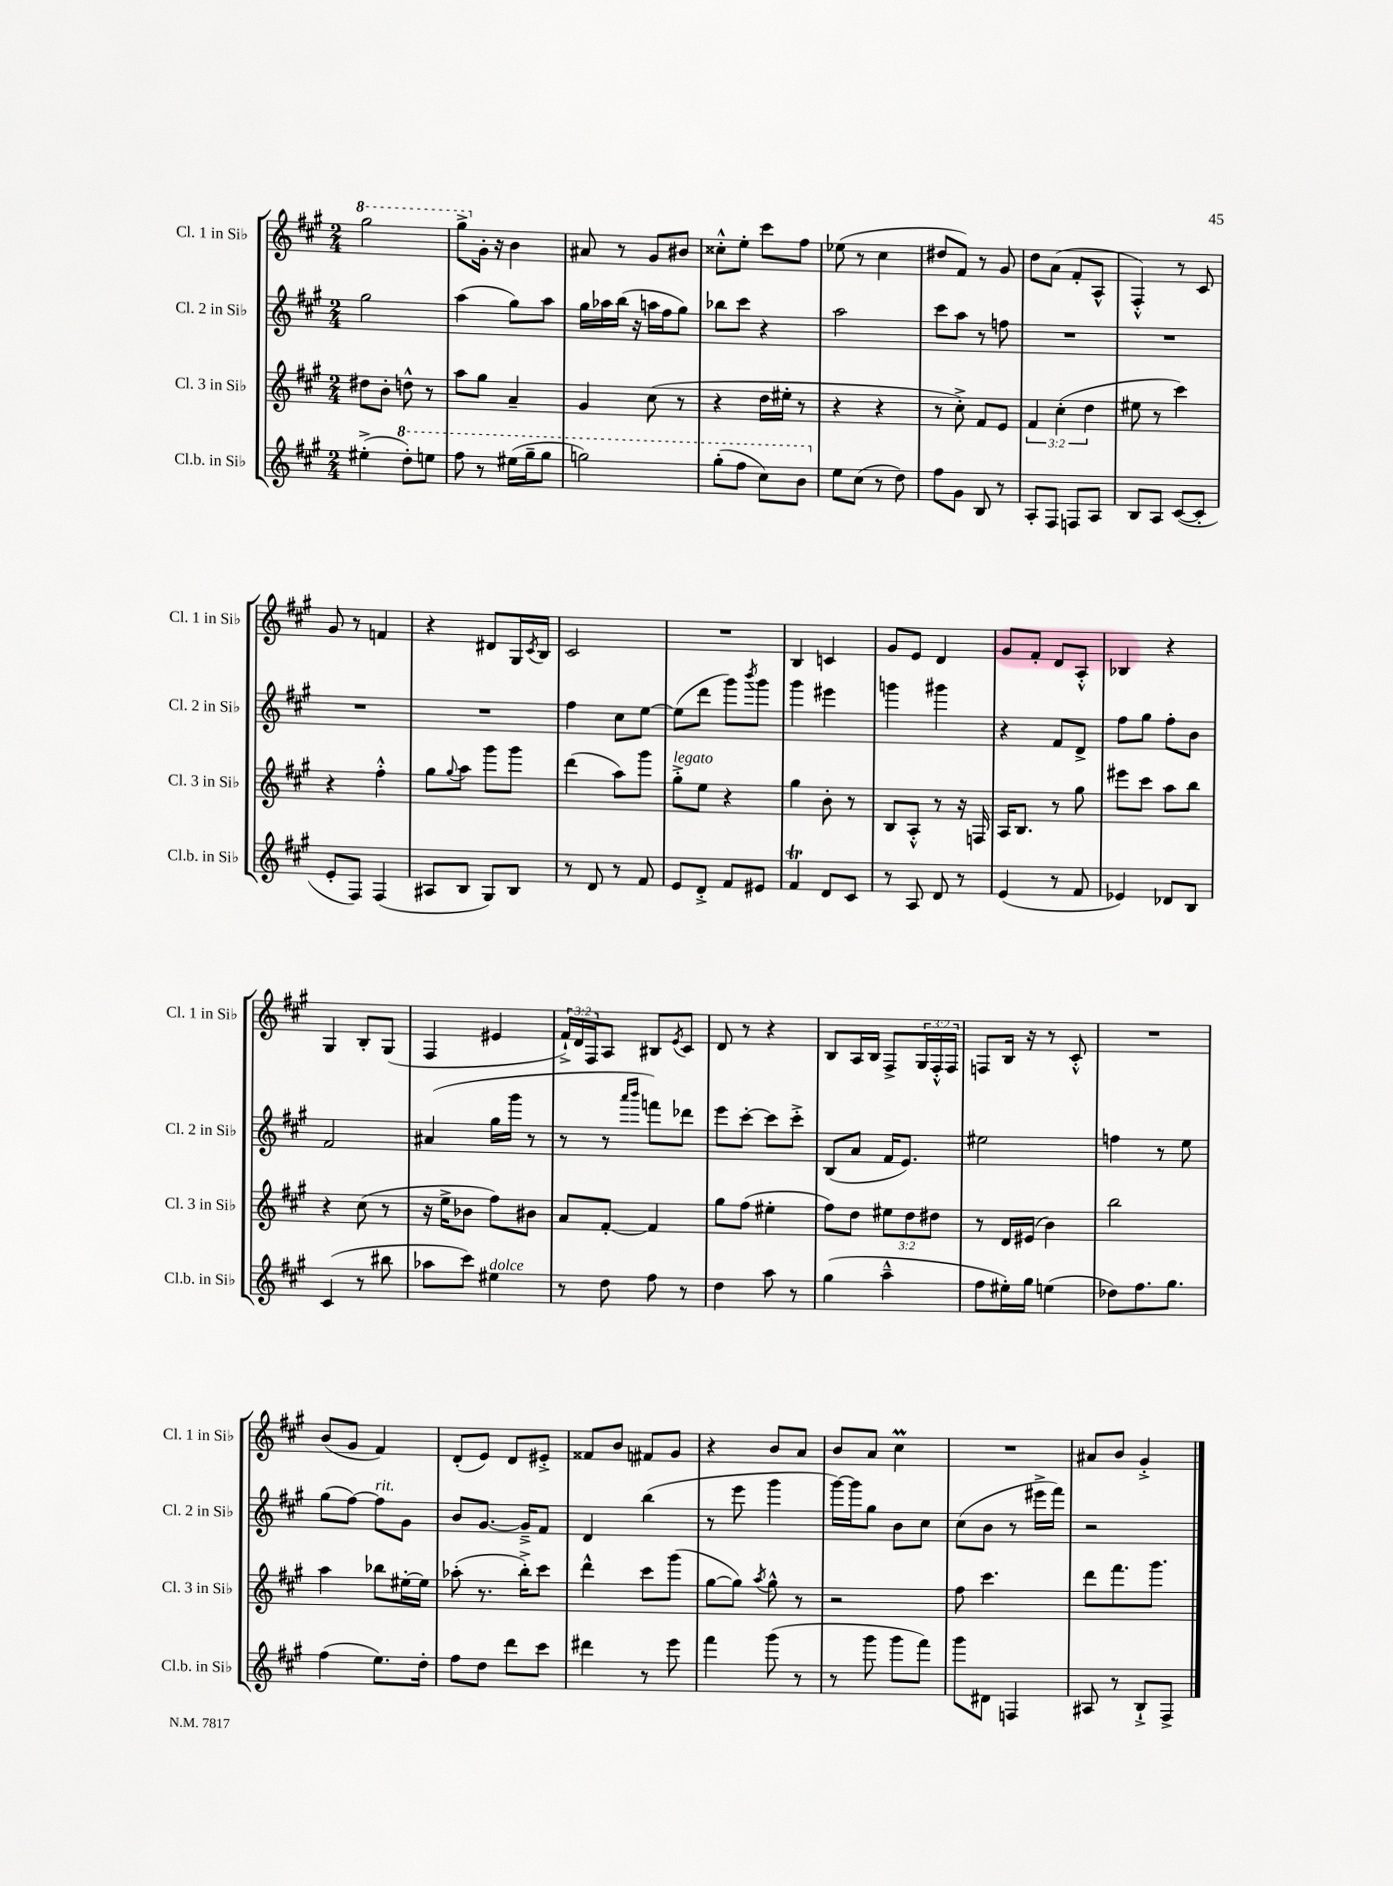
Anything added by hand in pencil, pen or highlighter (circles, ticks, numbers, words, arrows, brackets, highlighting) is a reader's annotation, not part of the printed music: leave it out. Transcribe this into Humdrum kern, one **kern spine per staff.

**kern	**kern	**kern	**kern
*part4	*part3	*part2	*part1
*staff4	*staff3	*staff2	*staff1
*I"Cl.b. in Si♭	*I"Cl. 3 in Si♭	*I"Cl. 2 in Si♭	*I"Cl. 1 in Si♭
*I'Cl.b. in Si♭	*I'Cl. 3 in Si♭	*I'Cl. 2 in Si♭	*I'Cl. 1 in Si♭
*clefG2	*clefG2	*clefG2	*clefG2
*k[f#c#g#]	*k[f#c#g#]	*k[f#c#g#]	*k[f#c#g#]
*M2/4	*M2/4	*M2/4	*M2/4
*	*	*	*8va
=56	=56	=56	=56
(4ee#X'^\	8dd#X\L	2gg#\	2ggg#\
.	8b'\J	.	.
*8va	*	*	*
8ddd'\L)	8ddn^^\	.	.
8eeen\J	8r	.	.
=57	=57	=57	=57
8fff#\	8aa\L	(4aa\	8ggg#^\L
*	*	*	*X8va
8r	8gg#\J	.	16g#'\Jk
.	.	.	16r
(16eee#X\LL	4a~/	8gg#\L)	4b\
16ggg#~\J	.	.	.
8ggg#\J	.	8aa\J	.
=58	=58	=58	=58
2gggn\)	4g#/	16gg#\LL	8a#X/
.	.	16aa-X\	.
.	.	(16bb\JJ	8r
.	.	16r	.
.	(8cc#\	16aan\LL	8g#/L
.	.	16ff#\J	.
.	8r	8gg#\J)	8b#X/J
=59	=59	=59	=59
(8ggg#'\L	4r	8bb-X\L	8cc##X'^^\L
8fff#\J	.	8ccc#\J	8ee'\J
8ccc#\L)	16dd\LL	4r	8ccc#\L
.	16ee#X'\JJ	.	.
8bb\J	8r	.	8ff#\J
=60	=60	=60	=60
*X8va	*	*	*
8ee\L	4r	2aa\	(8ee-X\
(8cc#\J	.	.	8r
8r	4r	.	4cc#\
8dd\)	.	.	.
=61	=61	=61	=61
8ff#\L	8r	8ccc#\L	8dd#X/L
8g#\J	8cc#'^\)	8aa\J	8f#/J)
8B/	8f#/L	8r	8r
8r	8e/J	8ffn\	8g#/
=62	=62	=62	=62
8A'/L	6f#/	2r	8dd\L
8F#/J	.	.	(8a\J
.	(6cc#'\	.	.
8Fn/L	.	.	8f#'/L
.	6dd\	.	.
8A/J	.	.	8A^^/J
=63	=63	=63	=63
8B/L	8ee#X\	2r	4F#'^^/)
8A/J	8r	.	.
([8c#/L	4ccc#\)	.	8r
8c#'/J]	.	.	8c#/
!!LO:LB:g=z
=64	=64	=64	=64
8e'/L	4r	2r	8g#/
8F#/J)	.	.	8r
(4F#/	4ff#'^^\	.	4fn/
=65	=65	=65	=65
8A#X/L	8gg#\L	2r	4r
.	8qqgg#/	.	.
8B/J	8aa\J	.	.
8G#/L)	8ggg#\L	.	8d#X/L
8B/J	8ggg#\J	.	16G#/L
.	.	.	8qc#/
.	.	.	16B/JJ
=66	=66	=66	=66
8r	(4ddd\	4ff#\	2c#/
8d/	.	.	.
8r	8aa\L)	8cc#\L	.
8f#/	8ggg#\J	[8ee\J	.
=67	=67	=67	=67
!	!LO:TX:a:i:t=legato	!	!
8e/L	8gg#'^\L	(8ee\L]	2r
8d'^/J	8ee\J	8ddd\J	.
8f#/L	4r	8ggg#\L)	.
.	.	8qbbb/	.
8e#X/J	.	8ggg#\J	.
=68	=68	=68	=68
4f#T/	4gg#\	4ggg#\	4B/
8d/L	8b'\	4eee#X\	4cn/
8c#/J	8r	.	.
=69	=69	=69	=69
8r	8B/L	4gggn\	8g#/L
8A/	8A'^^/J	.	8e/J
8d/	8r	4ggg#X\	4d/
8r	16r	.	.
.	16Fn/	.	.
=70	=70	=70	=70
(4e/	16A/KL	4r	8g#/L
.	8.B/J	.	.
.	.	.	8f#'/J
8r	8r	8f#/L	8d/L
8f#/	8gg#\	8d^/J	8A'^^/J
=71	=71	=71	=71
4e-X/)	8eee#X\L	8ff#\L	4B-X/
.	8ccc#\J	8gg#\J	.
8d-X/L	8aa\L	8ff#'\L	4r
8B/J	8bb\J	8b\J	.
!!LO:LB:g=z
=72	=72	=72	=72
(4c#/	4r	2f#/	4G#/
8r	(8cc#\	.	8B'/L
8bb#X\	8r	.	(8G#/J
=73	=73	=73	=73
8aa-X\L	16r	(4a#X/	4F#/
.	16ee^\KL	.	.
8ccc#\J)	8b-X\J	.	.
!LO:TX:a:i:t=dolce	!	!	!
4ee#X\	8ff#\L)	16gg#\LL	4e#X/
.	.	16ggg#\JJ	.
.	8b#X\J	8r	.
=74	=74	=74	=74
8r	8a/L	8r	24f#`^/LL)
.	.	.	24d/
.	.	.	24F#/J
8dd\	[8f#'/J	8r	8A/J
.	.	16qqaaa/LL	.
.	.	16qqbbb/JJ	.
8ff#\	4f#/]	8fffn\L)	8B#X/L
.	.	.	8qe/
8r	.	8ddd-X\J	8c#/J
=75	=75	=75	=75
4dd\	8gg#\L	8eee\L	8d/
.	(8ff#\J	[8ccc#'\J	8r
8aa\	4ee#X'\	8ccc#\L]	4r
8r	.	8ccc#'^\J	.
=76	=76	=76	=76
(4gg#\	8ff#\L)	(8B/L	8B/L
.	8dd\J	8a/J	16A/L
.	.	.	16B/JJ
4aa~^^\	12ee#X\L	16f#/KL	8F#^/L
.	.	8.e/J)	.
.	12dd\	.	.
.	.	.	24G#/L
.	12dd#X\J	.	24F#'^^/
.	.	.	24F#/JJ
=77	=77	=77	=77
8ff#\L	8r	2ee#X\	8Fn/L
16ee#X'\L)	16d/LL	.	16B/Jk
16gg#\JJ	(16e#X/JJ	.	16r
(4een\	4b\)	.	8r
.	.	.	8c#'^^/
=78	=78	=78	=78
8dd-X\L)	2bb\	4ffn\	2r
8.ff#\	.	.	.
.	.	8r	.
8.gg#\J	.	.	.
.	.	8ee\	.
!!LO:LB:g=z
=79	=79	=79	=79
(4ff#\	4aa\	(8gg#\L	(8b/L
.	.	[8ff#\J)	8g#/J
!	!	!LO:TX:a:i:t=rit.	!
8.ee\L)	8bb-X\L	8ff#\L]	4f#/)
.	[16ee#X'\L	8g#\J	.
16dd'\Jk	16ee#\JJ]	.	.
=80	=80	=80	=80
8ff#\L	(8aa-X'\	8b/L	(8d'/L
8dd\J	8.r	[8.g#/J	8e/J)
8ddd\L	.	.	8d/L
.	16bb'^\KL)	16g#~^/KL]	.
8ccc#\J	8ccc#\J	8f#/J	8e#X'^/J
=81	=81	=81	=81
4ddd#X\	4ddd^^\	4d/	8f##X/L
.	.	.	8b/J
8r	8ccc#\L	(4bb\	8f#X/L
8eee\	(8ggg#\J	.	8g#/J
=82	=82	=82	=82
4fff#\	[8gg#\L	8r	4r
.	8gg#\J])	8eee\	.
.	8qaa/	.	.
(8ggg#\	8gg#^^\	4ggg#\	8b/L
8r	8r	.	8a/J
=83	=83	=83	=83
8r	2r	[16ggg#\LL)	8b/L
.	.	16ggg#\J]	.
8ggg#\	.	8gg#\J	8a/J
8ggg#\L	.	8b\L	4cc#m\
8fff#\J)	.	8cc#\J	.
=84	=84	=84	=84
8ggg#\L	8ff#\	(8cc#\L	2r
8d#X\J	4.ccc#\	8b\J	.
4Fn/	.	8r	.
.	.	16eee#X^\LL	.
.	.	16fff#\JJ)	.
=85	=85	=85	=85
8A#X/	8ddd\L	2r	8a#X/L
8r	8.fff#\	.	8b/J
8B`^/L	.	.	4g#'^/
.	8.ggg#\J	.	.
8F#^/J	.	.	.
==	==	==	==
*-	*-	*-	*-
